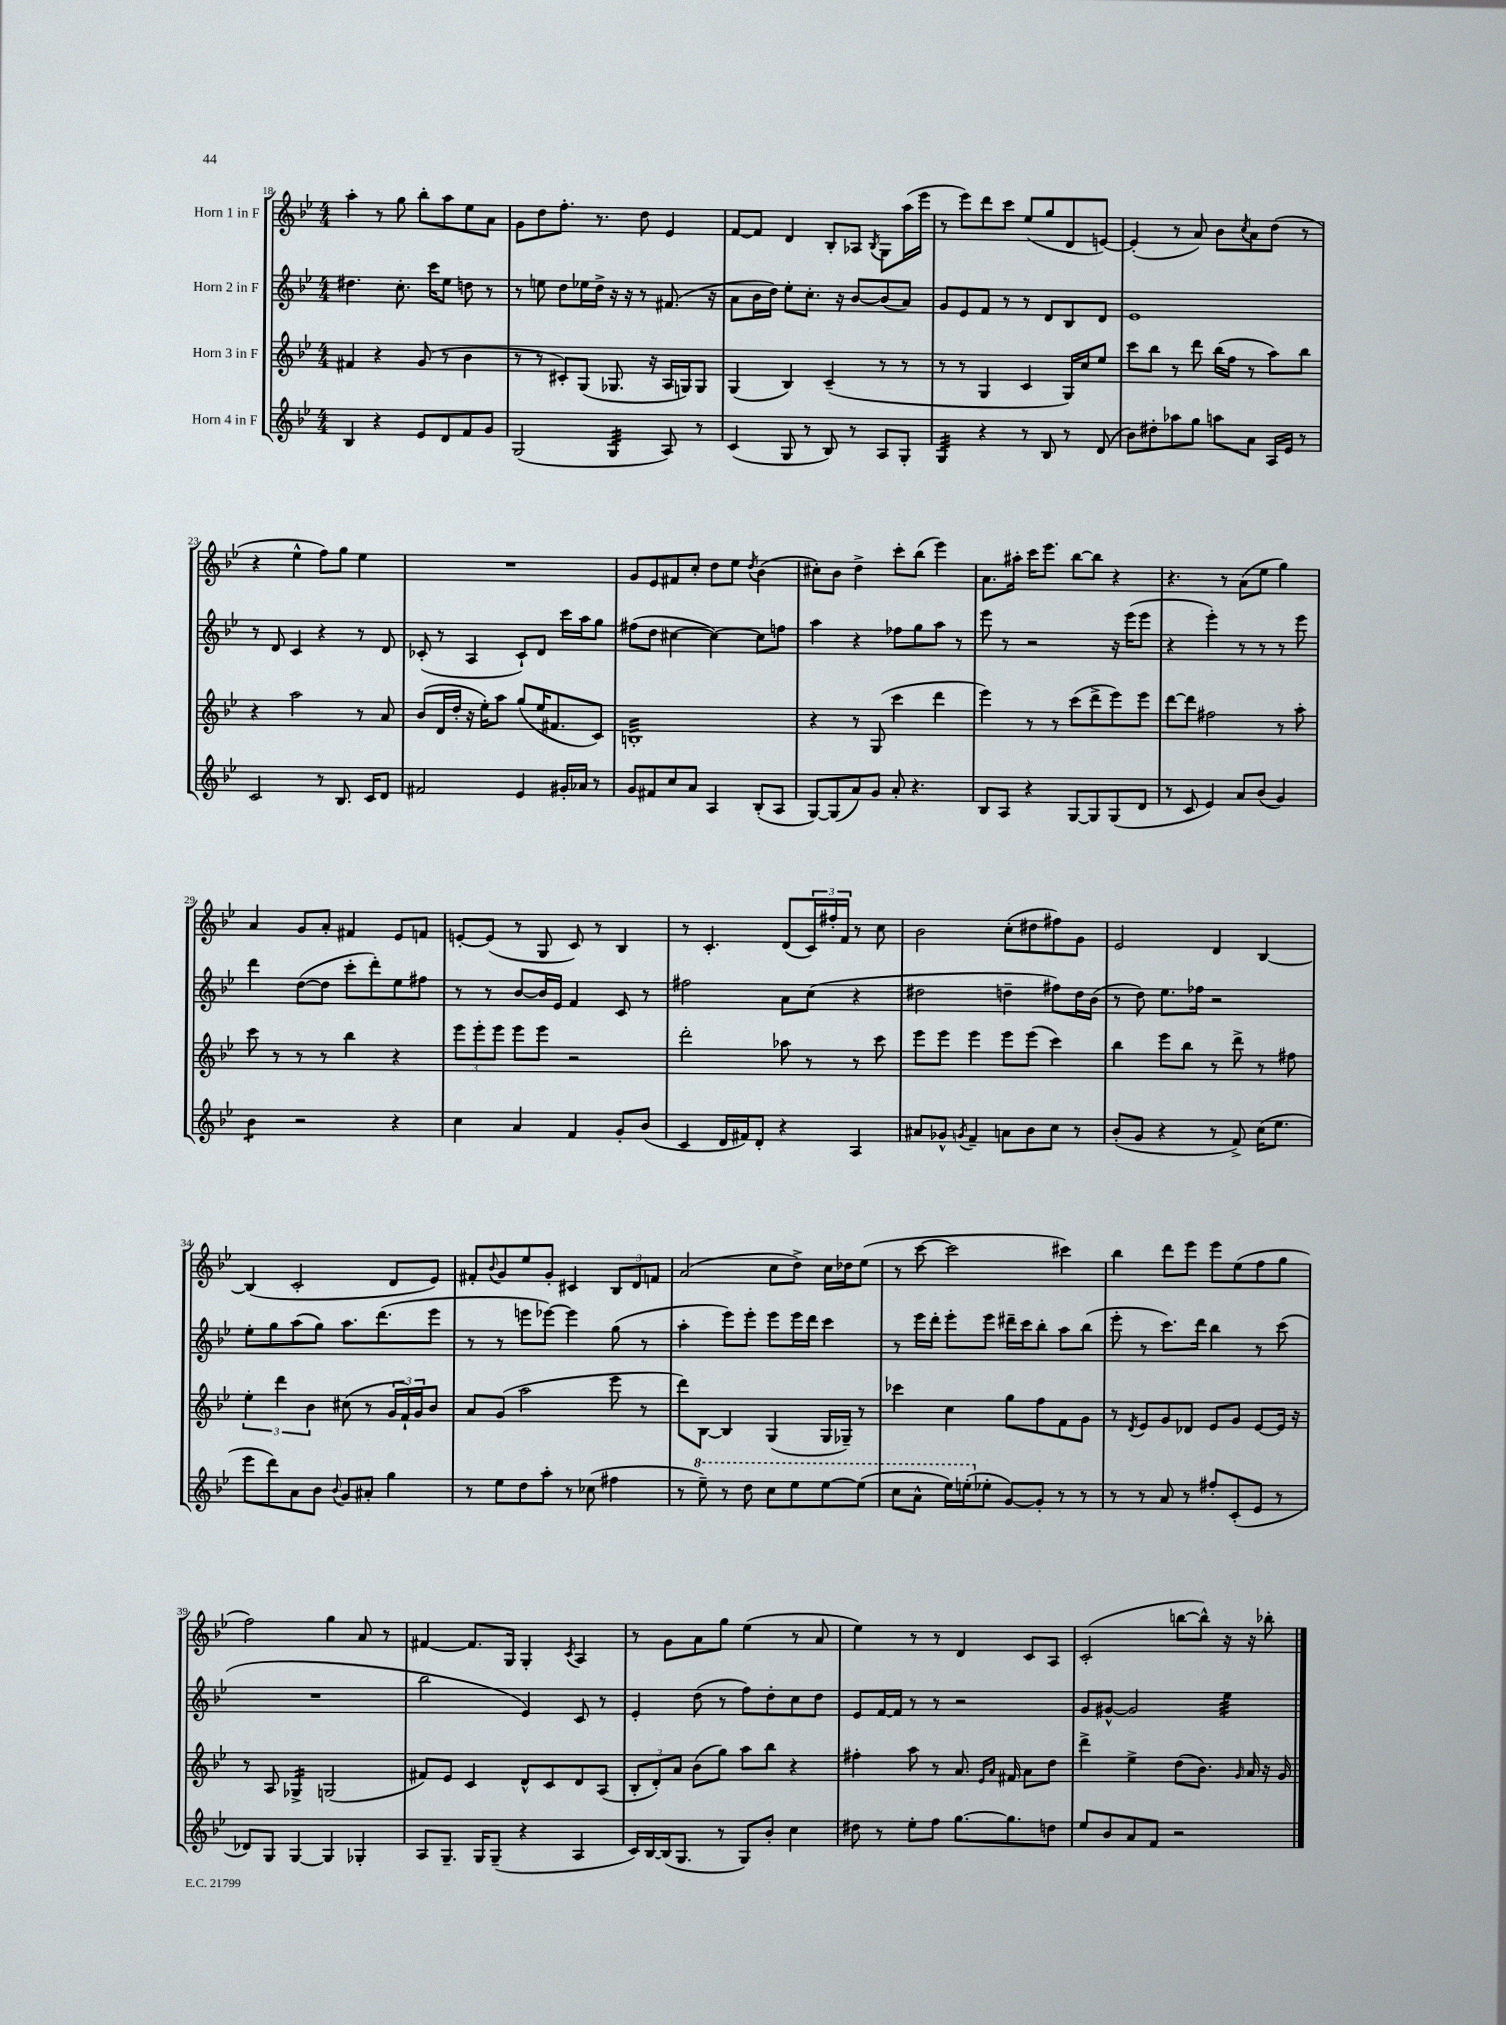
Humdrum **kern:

**kern	**kern	**kern	**kern
*staff4	*staff3	*staff2	*staff1
*clefG2	*clefG2	*clefG2	*clefG2
*k[b-e-]	*k[b-e-]	*k[b-e-]	*k[b-e-]
*M4/4	*M4/4	*M4/4	*M4/4
4B-/	4f#/	4.dd#\	4aa'\
4r	4r	.	8r
.	.	8.cc'\	8gg\
8e-/L	(8g/	.	8bb-'\L
.	.	16ccc\LK	.
8d/	8r	8ee-\J	8aa\
8f/	4b-\	8dd\	8ee-\
8g/J	.	8r	8a\J
=	=	=	=
(2G/	8r	8r	8g\L
.	8r	8ee\	8dd\
.	8c#'/L)	8dd\L	8.ff'\J
.	(8G/J	16ee-\L	.
.	.	16dd^\JJ	8.r
4G/	8.G-/	16r	.
.	.	16r	.
.	.	8r	8dd\
.	16r	.	.
8A/)	16A/LL	(8.f#/	4e-/
.	16G/J)	.	.
8r	8G/J	.	.
.	.	16r	.
=	=	=	=
(4c/	(4G/	8a\L	[8f/L
.	.	16b-\L	8f/]J
.	.	16dd\JJ)	.
8G/	4B-/)	8ee-'\L	4d/
8r	.	8.cc'\J	.
8B-/)	(4c~/	.	8B-'/L
.	.	16r	.
8r	.	[8b-/L	8A-/J
.	.	.	8qB-/
8A/L	8r	(8b-/]	8G\L
8G'/J	8r	8a/J)	(16aa\L
.	.	.	16eee-\JJ
=	=	=	=
4G/	8r	8g/L	8r
.	8r	8e-/	8eee-\L)
4r	4G/	8f/J	8ddd\
.	.	8r	8ccc\J
8r	4c/	8r	(8ee-/L
8B-/	.	8d/L	8gg/
8r	16G/LL)	8B-/	8d/
.	16cc/J	.	.
(8d/	8ee-/J	8d/J	[8e/J)
=	=	=	=
8b-\L)	8ccc\L	1e-	(4e'/]
8dd#'\	8bb-\J	.	.
8aa-\	8r	.	8r
8gg\J	8ddd\	.	8a/)
8aa\L	(16bb-\LL	.	8b-\L
.	16ff\JJ	.	.
.	.	.	8qcc/
8a\J	8r	.	8a\
16A/LL	8aa\L)	.	(8dd\J
16e-/JJ	.	.	.
8r	8bb-\J	.	8r
=	=	=	=
2c/	4r	8r	4r
.	.	8d/	.
.	2aa\	4c/	4ee-^^\
8r	.	4r	8ff\L)
8.B-/	.	.	8gg\J
.	8r	8r	4ee-\
16c/LK	.	.	.
8d/J	8a/	8d/	.
=	=	=	=
2f#/	(8b-/L	(8c-'/	1r
.	16d/L	8r	.
.	16dd'/JJ	.	.
.	16r	4A/	.
.	16ee-'\LK)	.	.
.	8aa\J	.	.
4e-/	(8gg/L	8c-`/L)	.
.	16ee-/K	8d/J	.
.	8.f#/	.	.
16g#'/LL	.	16ccc\LL	.
16a-/JJ	.	16aa\J	.
8r	8c/J)	8gg\J	.
=	=	=	=
8g/L	1B'	(8ff#\L	8g/L
8f#/	.	8dd\J	8e-/
8cc/	.	[4cc#\	8f#/
8a/J	.	.	8cc'/J
4A/	.	4cc#\_)	8dd\L
.	.	.	8ee-\J
.	.	.	8qdd/
(8B-'/L	.	8cc#\]L	(4b-\
8A/J	.	8ff\J	.
=	=	=	=
[8G/L)	4r	4aa\	8cc#'\L)
(8G/]	.	.	8b-\J
8a/)	8r	4r	4dd^\
8g/J	(8G/	.	.
8a'/	4ccc\	8ff-\L	8ccc'\L
4.r	.	8gg\	(8bb-\J
.	4ddd\	8aa\J	4eee-\)
.	.	8r	.
=	=	=	=
8B-/L	4eee-\)	8eee-\	8.a\L
8A/J	.	8r	.
.	.	.	16aa#'\Jk
4r	8r	2r	16ccc\LK
.	.	.	8.eee-\J
.	8r	.	.
[8G/L	(8ccc\L	.	[8bb-\L
8G/]	8ddd^\	.	8bb-\]J
(8G/	8eee-\)	16r	4r
.	.	(16eee-\LK	.
8d/J	8eee-\J	8eee-\J	.
=	=	=	=
8r	[8ddd\L	4r	4.r
8c/	8ddd\]J	.	.
4e-/)	2ff#\	4eee-'\)	.
.	.	.	8r
8a/L	.	8r	(8a\L
(8b-/J	.	8r	8ee-\J
4g/)	8r	8r	4gg\)
.	8aa'\	8eee-\	.
=	=	=	=
4b-\	8ccc\	4ddd\	4a/
.	8r	.	.
2r	8r	([8dd\L	8g/L
.	8r	8dd\]J	8a'/J
.	4bb-\	8ccc'\L	4f#/
.	.	8ddd'\)	.
4r	4r	8ee-\	8e-/L
.	.	8ff#\J	8f/J
=	=	=	=
4cc\	12eee-\L	8r	[8e'/L
.	12eee-'\	.	.
.	.	8r	(8e/]J
.	12eee-\J	.	.
4a/	8eee-\L	[8b-/L	8r
.	8eee-\J	16b-/]L	8G/
.	.	16e-/JJ	.
4f/	2r	4f/	8c/)
.	.	.	8r
8g'/L	.	8c/	4B-/
(8b-/J	.	8r	.
=	=	=	=
4c/	2ddd'\	2ff#\	8r
.	.	.	4.c'/
16d/LL	.	.	.
16f#/J)	.	.	.
8d'/J	.	.	.
4r	8aa-\	8a\L	(8d/L
.	8r	(8cc\J	24c/L)
.	.	.	24ff#'/
.	.	.	24f/JJ
4A/	8r	4r	8r
.	8ccc\	.	8cc\
=	=	=	=
8a#/L	8eee-\L	2dd#\	2b-\
8g-^^/J	8eee-\J	.	.
8qg/	.	.	.
4f~/	4eee-\	.	.
8a\L	8eee-\L	4dd~\	(8cc'\L
8b-\	(8eee-\J	.	8dd#\
8cc\J	4ccc\)	8ff#\L)	8ff#\)
8r	.	16dd\L	8g\J
.	.	(16b-\JJ	.
=	=	=	=
(8b-'/L	4bb-\	8r	2e-/
8g/J	.	8dd\)	.
4r	8eee-\L	8.ee-\L	.
.	8bb-\J	.	.
.	.	16ff-\Jk	.
8r	8r	2r	4d/
8f^/)	8ddd^\	.	.
(16cc\LK	8r	.	[4B-/
8.ee-\J	.	.	.
.	8ff#\	.	.
=	=	=	=
8eee-\L	6ee-'\	8ee-'\L	(4B-/]
8ddd\)	.	8gg\	.
.	6ddd\	.	.
8a\	.	(8aa\	2c'/
.	6b-\	.	.
8b-\J	.	8gg\J)	.
8qqb-/	.	.	.
8g/L	(8cc#\	8.aa\L	.
8a#'/J	8r	.	.
.	.	(8.ddd\	.
4gg\	24g/LL	.	8d/L
.	24f`/)	.	.
.	24g/J	.	.
.	8b-/J	8eee-\J	8e-/J)
=	=	=	=
8r	8a/L	8r	8f#'/L
.	.	.	8qqb-/
8ee-\L	(8g/J	8r	8g/
8dd\	2aa\	8eee\L	8ee-/
8aa'\J	.	[8eee-\J)	8g'/J
8r	.	4eee-\]	4c#/
(8cc-\	.	.	.
4ff#\	8eee-\	(8gg\	12B-/L
.	.	.	12d/
.	8r	8r	.
.	.	.	12f/J
=	=	=	=
8r	8ddd\L)	4aa'\	(2a/
8eee-~\)	[8B-\J	.	.
8r	4B-/]	8eee-\L)	.
8ddd\	.	8eee-'\J	.
8ccc\L	(4G/	8eee-\L	8cc\L
8eee-\	.	16eee-\L	8dd^\J)
.	.	16ddd\JJ	.
[8eee-\	16G/LL	4ccc\	16cc\LL
.	16G-~/JJ)	.	16dd-\J
(8eee-\]J	8r	.	(8ee-\J
=	=	=	=
8ccc\L	4ccc-\	8r	8r
8aa^^\J	.	16eee-\LL	[8ccc\
.	.	16ddd'\JJ	.
16eee-\LL)	4cc\	8eee-'\L	2ccc\]
(16eee'\J	.	.	.
8ee-'\J	.	8eee-\J	.
[8g/L)	8gg\L	16ddd#~\LL	.
.	.	16ccc\J	.
8g'/]J	8ff\	8bb-'\J	.
8r	8f\	8aa\L	4ccc#\)
8r	8g\J	(8bb-\J	.
=	=	=	=
8r	8r	8eee-'\	4bb-\
.	8qd/	.	.
8r	8e-/L	8r	.
8a/	8g/	8.ccc\L)	8ddd\L
8r	8d-/J	.	8eee-\J
.	.	16ddd\Jk	.
8ff#'/L	8e-/L	4bb-\	8eee-\L
(8c'/	8g/J	.	(8ee-\
8e-/J	[8e-/L	8r	8ff\
8r	16e-/]Jk	(8ccc\	8gg\J
.	16r	.	.
=	=	=	=
8d-/L)	8r	1r	2ff\)
8G/J	8A/	.	.
[4G/	4G-^/	.	.
4G/]	(2G/	.	4gg\
4G-'/	.	.	8a/
.	.	.	8r
=	=	=	=
8A/L	8f#/L)	2bb-\	[4f#/
8.G~/J	8e-/J	.	.
.	4c/	.	8.f#/]L
16G/LK	.	.	.
(8G~/J	.	.	.
.	.	.	16G/Jk
4r	8d^^/L	4e-/)	4G'/
.	8c/	.	.
.	.	.	8qc/
4A/	8d/	8c/	4A/
.	(8A/J	8r	.
=	=	=	=
16c/LL)	12B-'/L	4e-'/	8r
[16B-/	.	.	.
.	12d'/)	.	.
(16B-/]J	.	.	8g\L
.	12a/J	.	.
8.G/J	.	.	.
.	(8b-\L	(8dd\	8a\
8r	8gg\J)	8r	8gg\J
8G/L)	8aa\L	8ff\L)	(4ee-\
8b-'/J	8bb-\J	8dd'\	.
4cc\	4r	8cc\	8r
.	.	8dd\J	8a/
=	=	=	=
8dd#\	4ff#'\	8e-/L	4ee-\)
8r	.	[16f/L	.
.	.	16f/]JJ	.
8ee-'\L	8aa\	8r	8r
8ff\J	8r	8r	8r
[8.gg\L	8.a/	2r	4d/
.	16qqe-/LL	.	.
.	16qqa/JJ	.	.
8.gg\]	16f#/	.	.
.	8a\L	.	8c/L
8dd\J	8dd\J	.	8A/J
=	=	=	=
8ee-/L	4ddd^\	8g/L	(2c'/
8b-/	.	[8g#^^/J	.
8a/	4ee-^\	2g#/]	.
8f/J	.	.	.
2r	(8dd\L	.	[8bb\L
.	8.b-\J)	.	8bb^^\]J)
.	.	4ee-\	16r
.	16qqg/	.	.
.	16a/	.	16r
.	16r	.	8bb-'\
.	16g/	.	.
==	==	==	==
*-	*-	*-	*-
